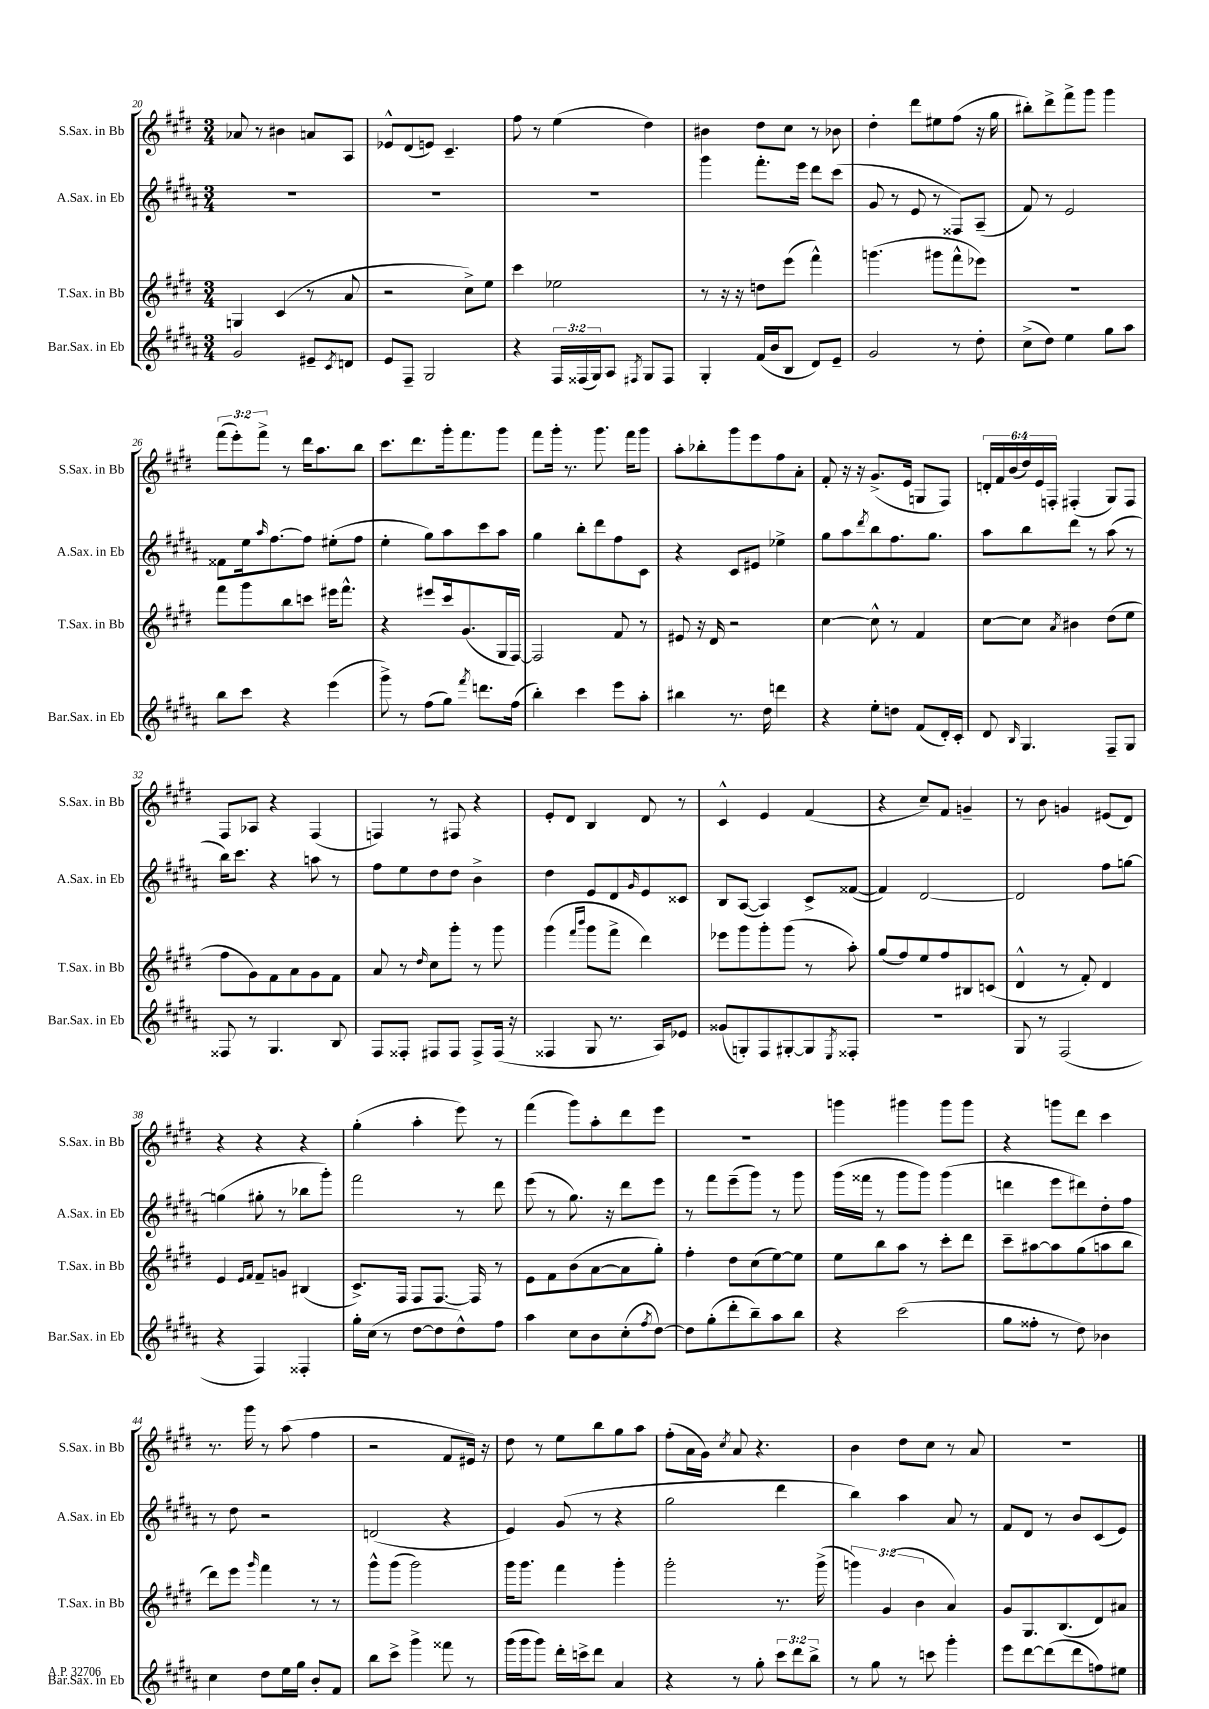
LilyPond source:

<<
\new StaffGroup <<
\new Staff = "s0" \with { instrumentName = "S.Sax. in Bb" shortInstrumentName = "S.Sax. in Bb" } {
    \clef treble \key e \major \numericTimeSignature \time 3/4 \override Staff.TupletNumber.text = #tuplet-number::calc-fraction-text
    aes'8 r8 bis'4 a'8 a8 |
    ees'8-^ dis'8( e'8) cis'4.-- |
    fis''8 r8 e''4( dis''4) |
    bis'4 dis''8 cis''8 r8 bes'8 |
    dis''4-. dis'''8 eis''8 fis''8( r16 gis''16 |
    bis''8-.) dis'''8-> fis'''8-> gis'''8 gis'''4 |
    \tuplet 3/2 { fis'''8( e'''8-.) fis'''8-> } r8 dis'''16 a''8. b''8 |
    cis'''8. dis'''8. gis'''16-. fis'''8. gis'''8 |
    fis'''8 gis'''16-. r8. gis'''8. fis'''16 gis'''8 |
    a''8-. bes''8-. gis'''8 e'''8 fis''8 a'8-. |
    fis'8-. r16 r16 gis'8.->( e'16 g8 fis8) |
    \tuplet 6/4 { d'16-. fis'16 b'16( dis''16) e'16 f16-. } fis4-.( gis8) fis8 |
    fis8 aes8 r4 fis4( |
    f4) r8 fis8 r4 |
    e'8-. dis'8 b4 dis'8 r8 |
    cis'4-^ e'4 fis'4( |
    r4 cis''8--) fis'8 g'4-- |
    r8 b'8 g'4 eis'8( dis'8) |
    r4 r4 r4 |
    gis''4-.( a''4-. e'''8) r8 |
    fis'''4( gis'''8) a''8-. dis'''8 e'''8 |
    R2. |
    g'''4 gis'''4 gis'''8 gis'''8 |
    r4 g'''8 dis'''8 cis'''4 |
    r8. gis'''16 r8 a''8( fis''4 |
    r2 fis'8 eis'16) r16 |
    dis''8 r8 e''8 b''8 gis''8 a''8 |
    fis''8-.( a'16 gis'16) \acciaccatura { cis''8 } a'8 r4. |
    b'4 dis''8 cis''8 r8 a'8 |
    R2. \bar "|." |
}
\new Staff = "s1" \with { instrumentName = "A.Sax. in Eb" shortInstrumentName = "A.Sax. in Eb" } {
    \clef treble \key b \major \numericTimeSignature \time 3/4
    R2. |
    R2. |
    R2. |
    gis'''4 fis'''8.-. e'''16 dis'''8 cis'''8( |
    gis'8 r8 e'8 r8 fisis8) ais8--( |
    fis'8) r8 e'2 |
    fisis'8 e''16 \grace { ais''16 } fis''8.~ fis''8 eis''8-.( fis''8 |
    e''4-. gis''8) ais''8 cis'''8 ais''8 |
    gis''4 b''8-. dis'''8 fis''8 cis'8 |
    r4 cis'8 eis'8 ees''4-> |
    gis''8 ais''8 \acciaccatura { dis'''8 } b''8 fis''8. gis''8. |
    ais''8 b''8 dis'''8 r8 ais''8( r8 |
    b''16) cis'''8. r4 a''8 r8 |
    fis''8 e''8 dis''8 dis''8 b'4-> |
    dis''4 e'8 dis'8 \grace { gis'16 } e'8 cisis'8 |
    b8 ais8~( ais4) cis'8-> fisis'8~( |
    fisis'4) dis'2~ |
    dis'2 fis''8 g''8~ |
    g''4( gis''8-. r8 bes''8 gis'''8-.) |
    fis'''2 r8 dis'''8 |
    e'''8( r8 gis''8.) r16 dis'''8 e'''8 |
    r8 fis'''8 e'''8--( gis'''8) r8 gis'''8 |
    gis'''16( fisis'''16 r8 gis'''8 gis'''8) gis'''4( |
    d'''4 e'''8 dis'''8) dis''8-. fis''8 |
    r8 dis''8 r2 |
    d'2( r4 |
    e'4) gis'8( r8 r4 |
    gis''2 dis'''4 |
    b''4) ais''4 ais'8 r8 |
    fis'8 dis'8 r8 b'8 cis'8( e'8) \bar "|." |
}
\new Staff = "s2" \with { instrumentName = "T.Sax. in Bb" shortInstrumentName = "T.Sax. in Bb" } {
    \clef treble \key e \major \numericTimeSignature \time 3/4 \override Staff.TupletNumber.text = #tuplet-number::calc-fraction-text
    g4 cis'4( r8 a'8 |
    r2 cis''8->) e''8 |
    cis'''4 ees''2 |
    r8 r16 r16 d''8 e'''8( fis'''4-^) |
    g'''4.( gis'''8 fis'''8-^ ees'''8) |
    R2. |
    fis'''8 gis'''8 b''8 c'''8 eis'''16 fis'''8.-^ |
    r4 eis'''8 cis'''16 gis'8.( gis16 fis16~) |
    fis2 fis'8 r8 |
    eis'8 r16 dis'16 r2 |
    cis''4~ cis''8-^ r8 fis'4 |
    cis''8~ cis''8 \acciaccatura { a'8 } bis'4 dis''8( e''8 |
    fis''8 gis'8) fis'8 a'8 gis'8 fis'8 |
    a'8 r8 \grace { dis''16 } cis''8 gis'''8-. r8 gis'''8 |
    gis'''4( \grace { fis'''16 b'''16 } gis'''8 fis'''8-> dis'''4) |
    ees'''8 gis'''8 gis'''8-. gis'''8( r8 a''8-.) |
    gis''8( fis''8) e''8 fis''8 bis8 c'8( |
    dis'4-^ r8 fis'8-.) dis'4 |
    e'4 \grace { e'16 fis'16 } fis'8-- g'8 bis4( |
    cis'8.->) fis16 fis8 fis8.~ fis16 r8 |
    e'8 fis'8 b'8( a'8~ a'8 gis''8-.) |
    fis''4-. dis''8 cis''8( e''8~) e''8 |
    e''8 b''8 a''8 r8 cis'''8-. dis'''8 |
    cis'''8-- ais''8~ ais''8 gis''8( a''8 b''8 |
    dis'''8) e'''8 \grace { gis'''16 } fis'''4 r8 r8 |
    gis'''8-^ gis'''8( gis'''2) |
    gis'''16 gis'''8. fis'''4 gis'''4-. |
    gis'''2-. r8. gis'''16->( |
    \tuplet 3/2 { g'''4) gis'4( b'4 } a'4) |
    gis'8 gis8. b8.( dis'8) ais'8 \bar "|." |
}
\new Staff = "s3" \with { instrumentName = "Bar.Sax. in Eb" shortInstrumentName = "Bar.Sax. in Eb" } {
    \clef treble \key b \major \numericTimeSignature \time 3/4 \override Staff.TupletNumber.text = #tuplet-number::calc-fraction-text
    gis'2 eis'8-- \acciaccatura { cis'8 } d'8 |
    e'8 fis8-- gis2 |
    r4 \tuplet 3/2 { fis16 fisis16( gis16) } ais8 \acciaccatura { fis8 } gis8 fis8 |
    gis4-. fis'16( b'16 b8 dis'8) e'8-- |
    gis'2 r8 dis''8-. |
    cis''8->( dis''8) e''4 gis''8 ais''8 |
    b''8 cis'''8 r4 e'''4( |
    gis'''8->) r8 fis''8( gis''8) \acciaccatura { fis'''8 } d'''8. fis''16( |
    b''4-.) cis'''4 e'''8 ais''8-. |
    bis''4 r8. dis''16 d'''4 |
    r4 e''8-. d''8 fis'8( dis'16-.) cis'16-. |
    dis'8 \grace { b16 } gis4. fis8-- gis8 |
    fisis8 r8 gis4. b8 |
    fis8 fisis8-. fis8 fis8 fis8-> fis16( r16 |
    fisis4 gis8 r8. ais16) ees'8 |
    gisis'8( g8-.) fis8 gis8~-. gis8 \acciaccatura { e8 } fisis8-. |
    R2. |
    gis8 r8 fis2( |
    r4 fis4) fisis4-. |
    gis''16-. cis''16( r8 dis''8~ dis''8 dis''8-^) fis''8 |
    ais''4 cis''8 b'8 cis''8-.( \acciaccatura { fis''8 } dis''8~) |
    dis''8 gis''8-.( dis'''8-. b''8--) ais''8 b''8 |
    r4 cis'''2( |
    gis''8 fisis''8-. r8 dis''8) bes'4 |
    cis''4 dis''8 e''16 gis''16 b'8-. fis'8 |
    b''8 cis'''8-> gis'''4-> fisis'''8 r8 |
    gis'''16( gis'''16 gis'''8) dis'''16-. c'''16-> dis'''8 ais'4 |
    r4 r8 gis''8-. \tuplet 3/2 { cis'''8 dis'''8 b''8-> } |
    r8 gis''8 r8 c'''8 gis'''4-. |
    e'''8 dis'''8~ dis'''8( dis'''8 f''8) eis''8 \bar "|." |
}
>>
>>
\layout { \context { \Score currentBarNumber = #20 } }
